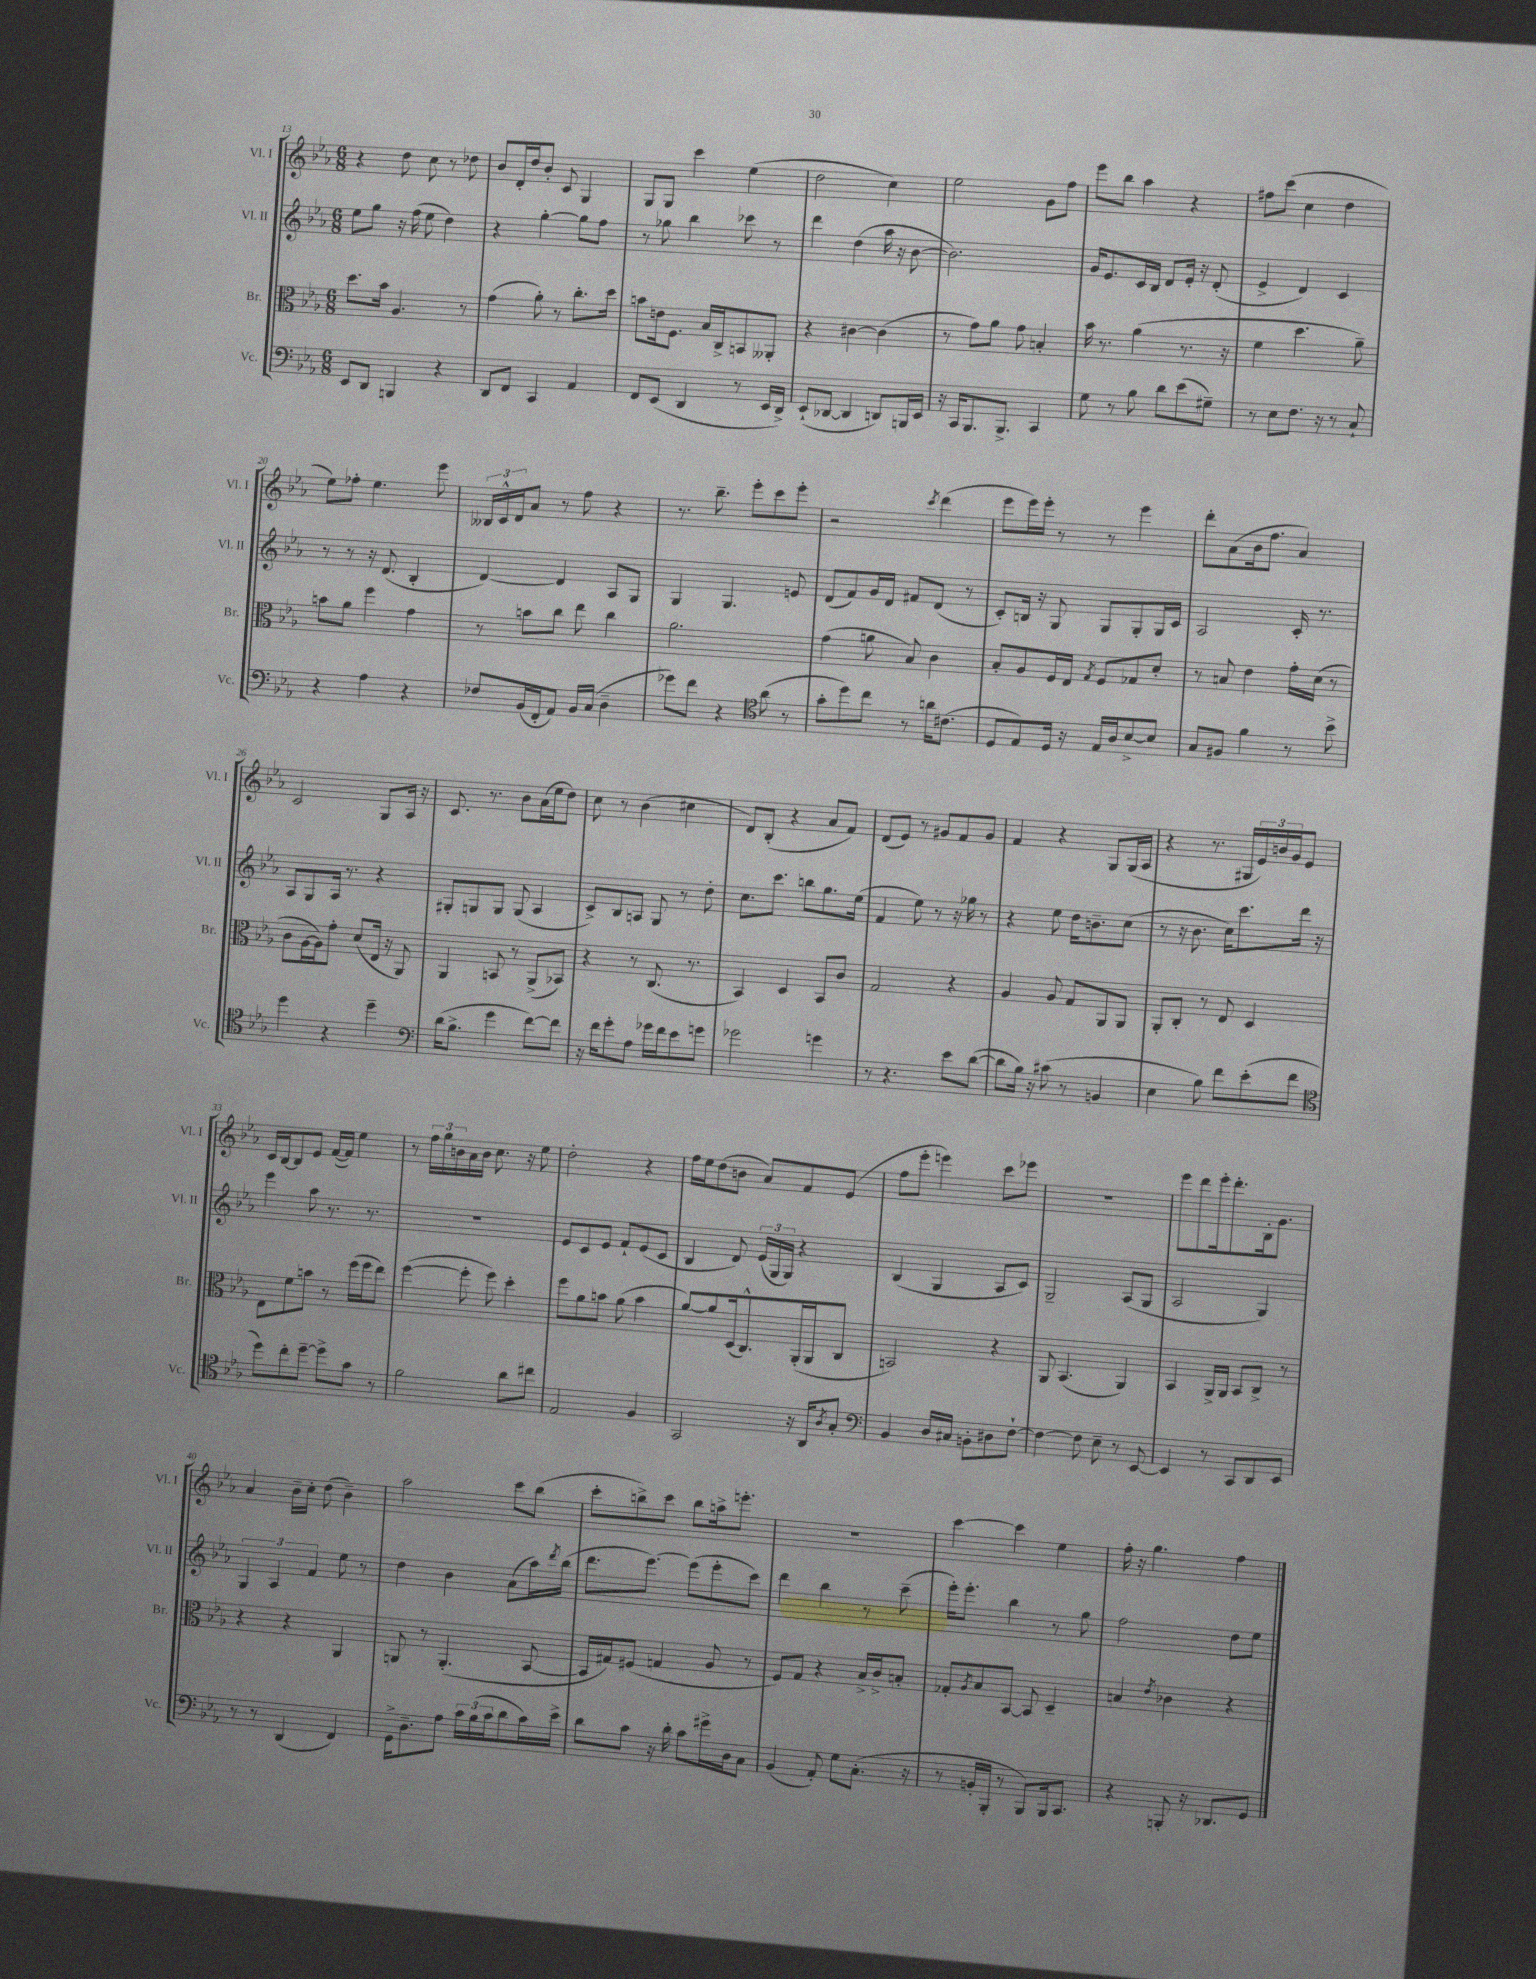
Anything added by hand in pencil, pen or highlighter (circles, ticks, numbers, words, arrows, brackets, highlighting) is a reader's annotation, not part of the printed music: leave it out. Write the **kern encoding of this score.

**kern	**kern	**kern	**kern
*part4	*part3	*part2	*part1
*staff4	*staff3	*staff2	*staff1
*I"Vc.	*I"Br.	*I"Vl. II	*I"Vl. I
*I'Vc.	*I'Br.	*I'Vl. II	*I'Vl. I
*clefF4	*clefC3	*clefG2	*clefG2
*k[b-e-a-]	*k[b-e-a-]	*k[b-e-a-]	*k[b-e-a-]
*M6/8	*M6/8	*M6/8	*M6/8
=13	=13	=13	=13
8EE-/L	8.dd\L	8ee-\L	4r
8DD/J	.	8gg\J	.
.	16b-\Jk	.	.
4BBBn/	4.A-/	16r	8dd\
.	.	(16ff\	.
.	.	8ee-\	8cc\
4r	.	4dd\)	8r
.	8r	.	8dd-X\
=14	=14	=14	=14
8DD/L	(4g\	4r	8b-/L
8FF/J	.	.	16d'/L
.	.	.	16dd/J
4CC/	8a-'\)	[4gg'\	8b-'/J
.	8r	.	8c/
4AA-/	8.cc'\L	8gg\L]	4G/
.	.	8ff\J	.
.	16dd\Jk	.	.
=15	=15	=15	=15
8FF/L	8bn\L	8r	8G/L
(8EE-/J	16en\k	8gg-X\	8G/J
.	8.F\J	.	.
4DD/	.	4bb-\	4ccc\
.	16B-/LL	.	.
.	16C^/J	.	.
8r	8BBn/	8ccc-X\	(4ee-\
16EE-/LL	8AA--X'/J	8r	.
16DD^/JJ)	.	.	.
=16	=16	=16	=16
(8EE-`/L	4r	4ddd\	2dd\
[8DD-X/J	.	.	.
4DD-/]	[4c#X\	(4dd\	.
8DDn/L)	(4c#\]	16aa-\	4cc\)
.	.	16r	.
16BBBn/L	.	[8b-\	.
16EE-/JJ	.	.	.
=17	=17	=17	=17
16r	8r	2.b-\])	2ee-\
16CC/KL	.	.	.
8.BBB-/	8g\L)	.	.
.	8a-\J	.	.
8.BBB-^/J	.	.	.
.	8g\	.	.
4CC/	4Bn'/	.	8g\L
.	.	.	8ff\J
=18	=18	=18	=18
8G\	16b-\	16g/KL	8eee-\L
.	8.r	8.e-/	.
8r	.	.	8bb-\J
8B-\	(4a-\	16c/L	4aa-\
.	.	16B-/JJ	.
8d\L	.	8d/L	.
(8e-\	8.r	16e-'/Jk	4r
.	.	16r	.
8G#X~\J)	.	(8d'/	.
.	16r	.	.
=19	=19	=19	=19
8r	4f\	4e-^/	8ff#X\L
8E-\L	.	.	(8ccc\J
8.F\J	4.dd\	4d/)	4cc\
16r	.	.	.
8r	.	4c/	4dd\
8C`/	8a-~\)	.	.
!!LO:LB:g=z
=20	=20	=20	=20
4r	8bn\L	8r	8ee-\L)
.	8a-\J	8r	8ff-X'\J
4A-\	4ff\	16r	4.ee-\
.	.	(8.d/	.
4r	4g\	4B-'/	.
.	.	.	8eee-\
=21	=21	=21	=21
8F-X/L	8r	[4d/)	24B--X/LL
.	.	.	24c^^/
.	.	.	24d/J
(16BB-/L	8bn\L	.	8a-/J
16FF'/J	.	.	.
8AA-/J)	8cc\J	4d/]	8r
16BB-/LL	8ee-\	.	8ff\
(16C/JJ	.	.	.
4D~\	4cc\	8A-/L	4r
.	.	8G/J	.
=22	=22	=22	=22
8g-X\L)	2.a-\	4G/	8.r
8f\J	.	.	.
.	.	.	8.bb-~\
4r	.	4.G/	.
.	.	.	8eee-'\L
*clefC4	*	*	*
(8a-\	.	.	8ccc\
8r	.	8en/	8eee-'\J
=23	=23	=23	=23
8g'\L	(4g\	(8d/L	2r
8dd\)	.	8f/)	.
8cc\J	8an\	16g/L	.
.	.	16d/JJ	.
8r	8B-/)	8f#X/L	.
.	.	.	8qccc/
16an\KL	4c\	(8d/J	(4ddd\
(8.c#X\J	.	.	.
.	.	8r	.
=24	=24	=24	=24
8D/L	8B-'/L	8c'/L)	8eee-\L
8E-/)	8A-/	16Bn/Jk	16eee-\L)
.	.	16r	16eee-'\JJ
16D/Jk	16F/L	8G/	8r
16r	16E-/JJ	.	.
.	8qG/	.	.
16E-/LL	8F/L	8G/L	8r
16A-/J	.	.	.
[8B-^/	8G-X/	8G'/	4eee-\
8B-/J]	8d'/J	16G/L	.
.	.	16c/JJ	.
=25	=25	=25	=25
8G/L	8r	2A-/	8ddd'\L
8F#X/J	8Bn/	.	(8a-\
4f\	4e-\	.	16b-\k
.	.	.	8.ff\J
8r	16g'\LL	16c'/	4a-/)
.	(16d\JJ	8.r	.
8b-^\	8r	.	.
!!LO:LB:g=z
=26	=26	=26	=26
4dd\	8c\L	8A-/L	2c/
.	[16A-\L	8G/	.
.	16A-\J])	.	.
4r	8g'\J	16A-/Jk	.
.	.	8.r	.
.	(8d/L	.	.
4dd~\	16E-/Jk	4r	8G/L
.	16r	.	.
.	8AA-/)	.	16A-/Jk
.	.	.	16r
=27	=27	=27	=27
*clefF4	*	*	*
(16d\KL	4AA-/	8G#X'/L	8.c/
8.B-^\J	.	.	.
.	.	8Gn/	.
.	.	.	8.r
4g\	8BBn/	8G/J	.
.	8r	(8G/	8b-\L
[8f\L)	(8AA-^/L	4A-/	(16a-\L
.	.	.	16ee-\J
8f\J]	8BB-X/J)	.	8dd\J)
=28	=28	=28	=28
16r	4r	8c^/L)	8cc\
16f\KL	.	.	.
8g'\	.	8B-/	8r
8A-\J	8r	8An/J	(4b-\
16g-X\LL	(8.C/	8G/	.
16f\J	.	.	.
8e-\	.	8r	4cc#X\
.	8.r	.	.
8gn\J	.	8dd'\	.
=29	=29	=29	=29
2g-X\	4BB-/)	8.cc\L	8d/L)
.	.	.	(8B-'/J
.	.	8.ccc\J	.
.	4D/	.	4r
.	.	8bbn\L	.
4gn\	8BB-/L	8.gg\	8a-/L
.	8c/J	.	8f/J)
.	.	(16ee-\Jk	.
=30	=30	=30	=30
8r	2G/	4f/	(8d/L
4.r	.	.	8e-/J)
.	.	8ee-\)	8r
.	.	8r	8g#X/L
8e-\L	4r	16r	8f/
.	.	16gg-X\	.
([8d\J	.	8r	8g#/J
=31	=31	=31	=31
8d\L]	4A-/	4r	4f/
16B-\Jk)	.	.	.
16r	.	.	.
(8c#X\	8A-/	8ee-\	4r
8r	8G/L	16dd\KL	.
.	.	8.bn~\	.
4BBn/	8AA-/	.	8G/L
.	8AA-/J	(8cc\J	(16G/L
.	.	.	16A-/JJ
=32	=32	=32	=32
4E-\	8AA-'/L	8r	4r
.	8C'/J	16r	.
.	.	8.b-\	.
8B-\)	8r	.	8.r
8f\L	8E-/	16cc\KL)	.
.	.	8.ccc\	16G#X/LL
(8e-'\	4D/	.	24e-/)
.	.	.	24bn/
.	.	.	24g/J
8f\J	.	16ddd\Jk	8e-/J
.	.	16r	.
!!LO:LB:g=z
=33	=33	=33	=33
*clefC4	*	*	*
8dd\L)	8E-\L	4eee-\	16c/LL
.	.	.	[16B-/J
8cc'\	8f\	.	8B-/]
[8dd~\J	8bn\J	8aa-\	8e-/J
8dd^\L]	8r	8.r	([16f/LL
.	.	.	16f/JJ])
8g\J	(16ff\LL	.	4ee-\
.	16ff\J	8.r	.
8r	8ee-\J)	.	.
=34	=34	=34	=34
2f\	([4ff\	2.r	8r
.	.	.	24ff\LL
.	.	.	24gg\
.	.	.	24bn\
.	8ff'\]	.	16a-\
.	.	.	16b\JJ
.	8ff\)	.	8.cc\
8a-\L	4dd'\	.	.
.	.	.	16r
8cc#X\J	.	.	8ee-\
=35	=35	=35	=35
2E-/	8ff\L	8e-/L	2dd'\
.	8a-\	8c/	.
.	8bn\J	8e-/J	.
.	(8a-\	8f`/L	.
4F/	4b\	(8e-/	4r
.	.	8c/J	.
=36	=36	=36	=36
2GG/	[8a-/L)	4B-/	16ff\LL
.	.	.	16ee-\J
.	8a-/]	.	(8dd\
.	(16D/k	8d/)	8bn\J
.	8.C^^/)	.	.
.	.	(24e-/LL	8a-/L)
.	.	24G/	.
.	.	24G/JJ)	.
16r	(16AA-'/L	4r	8f/
16AA-/KL	16AA-/J	.	.
8qA-/	.	.	.
8G'/J	8C/J	.	(8e-/J
=37	=37	=37	=37
*clefF4	*	*	*
4BB-/	2BBn/)	(4B-/	8ff\L
.	.	.	8eee-'\J
16D/LL	.	4G/	4eeen\)
16C#X/JJ	.	.	.
8BBn'\L	.	.	.
8D#X\	4r	8A-/L	8ccc\L
[8F`\J	.	8c/J)	8eee-X\J
=38	=38	=38	=38
4F\_	8AA-/	2G~/	2.r
.	(4.BB-/	.	.
8F\]	.	.	.
8E-~\	.	.	.
8r	4AA-/)	(8A-/L	.
[8EE-/	.	8G/J	.
=39	=39	=39	=39
4EE-/]	4BB-/	2A-/	8eee-\L
.	.	.	8ddd\
8r	16AA-^/LL	.	16eee-'\k
.	16AA-/JJ	.	8.ddd'\
8CC/L	8BB-/L	.	.
8DD/	8C^/J	4G/)	16B-'\k
.	.	.	8.g\J
8EE-/J	8r	.	.
!!LO:LB:g=z
=40	=40	=40	=40
8r	4r	6G/	4a-/
8r	.	.	.
.	.	6A-/	.
(4DD/	4r	.	16b-~\LL
.	.	.	16cc'\JJ
.	.	6f/	.
.	.	.	(8dd\
4FF/)	4AA-/	8ee-\	4b-~\)
.	.	8r	.
=41	=41	=41	=41
16GG^\KL	8AAn/	4dd\	2aa-\
8.D~\	.	.	.
.	8r	.	.
8A-\J	(4.AA'/	4b-\	.
24c\LL	.	.	.
(24B-\	.	.	.
24c\J	.	.	.
8d\	.	(8a-\L	8ccc\L
16c\L)	[8BB-/	16aa-\L)	(8bb-\J
.	.	8qddd/	.
16e-^\JJ	.	(16bb-\JJ	.
=42	=42	=42	=42
8d\L	16BB-/LL]	8.ddd\L	8ccc'\L
.	16G#X/J)	.	.
8c\J	(8F#X/J	.	8bbn^\)
.	.	[8.eee-\J)	.
16r	4Gn/	.	8ccc\J
16d'\	.	.	.
8c\L	.	(8eee-\L]	8bb\L
16g#X^\L	8A-/	8eee-'\	16aan^\k
16D\J	.	.	8.eeen'\J
8C\J	8r	8ccc\J)	.
=43	=43	=43	=43
(4BB-/	8F/L)	4ddd\	2.r
.	8G/J	.	.
8AA-'/)	4r	4bb-\	.
8G\L	.	.	.
(8.C'\J	16B-^/LL	8r	.
.	16c^/J	.	.
.	8Bn'/J	(8ccc~\	.
16r	.	.	.
=44	=44	=44	=44
8r	8G-X'/L	16eee-'\KL)	[4ccc\
.	.	8.eee-'\J	.
.	8qA-/	.	.
16BBn'/LL	8B-/	.	.
16BBB-'/JJ	.	.	.
8r	[8BB-/J	4bb-\	4ccc\]
8BBB-/L)	8BB-/]	.	.
16BBB-/k	4D~/	8r	4ee-\
8.CC/J	.	.	.
.	.	8gg\	.
=45	=45	=45	=45
4r	4Bn/	2ff\	16ff'\
.	.	.	16r
.	.	.	4.gg\
.	8qe-/	.	.
8BBBn'/	4c-X\	.	.
16r	.	.	.
8.DD-X/L	.	.	.
.	4r	8dd\L	4ff\
8GG/J	.	8ee-\J	.
==	==	==	==
*-	*-	*-	*-
